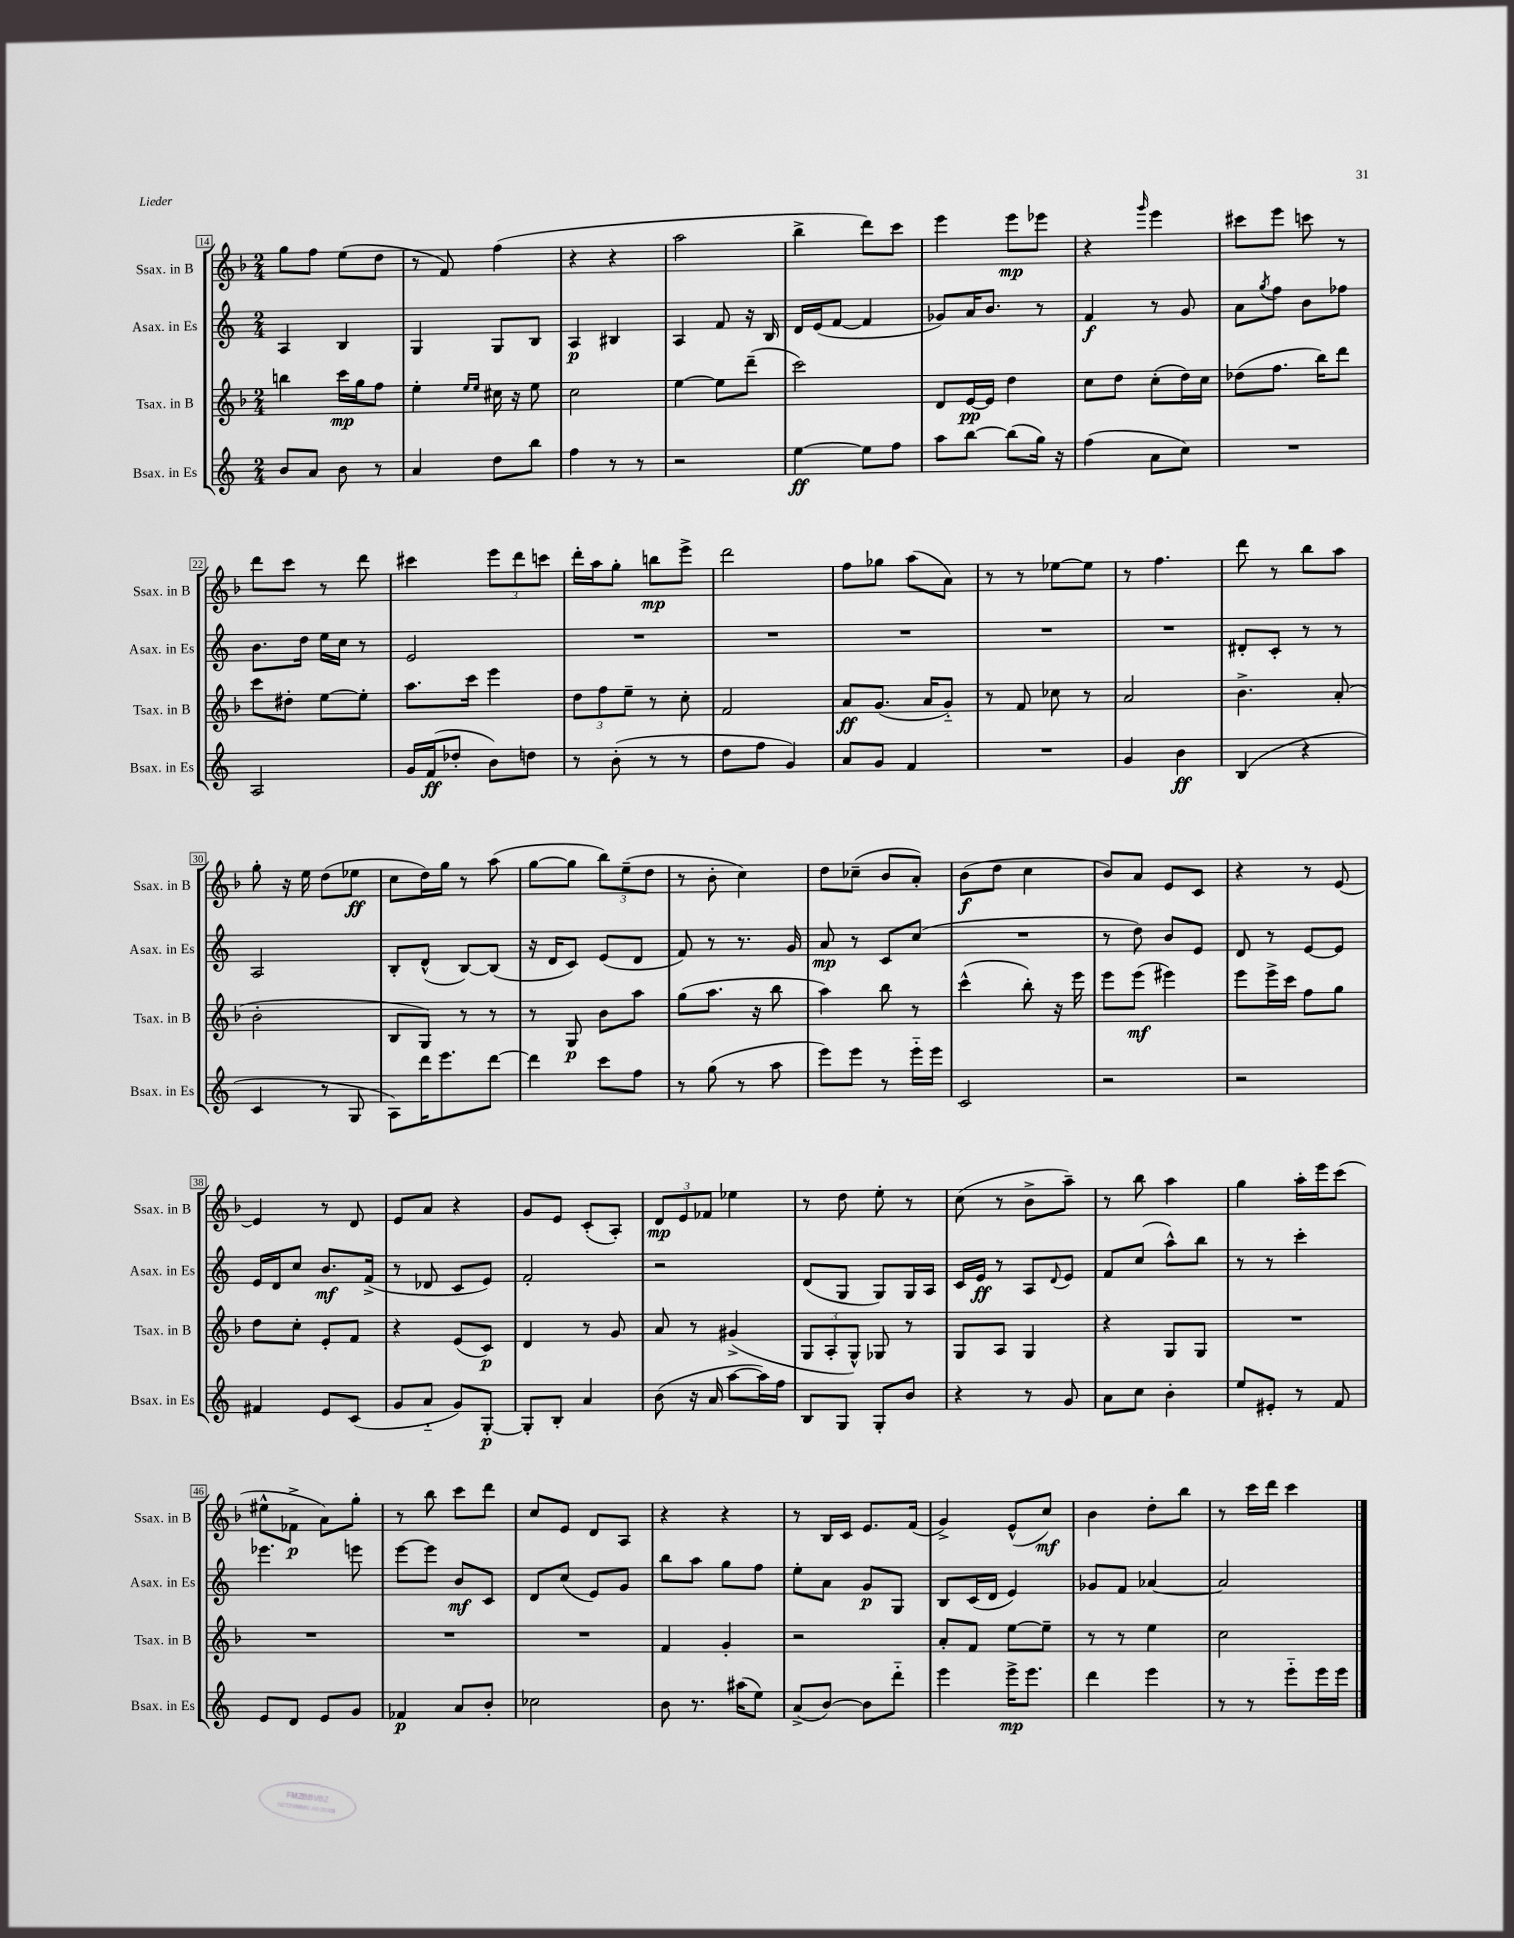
<<
\new StaffGroup <<
\new Staff = "s0" \with { instrumentName = "Ssax. in B" shortInstrumentName = "Ssax. in B" } {
    \clef treble \key f \major \numericTimeSignature \time 2/4
    g''8 f''8 e''8( d''8 |
    r8 f'8) f''4( |
    r4 r4 |
    a''2 |
    bes''4-> d'''8) c'''8 |
    e'''4 e'''8\mp ees'''8 |
    r4 \grace { g'''16 } e'''4 |
    cis'''8 e'''8 c'''8 r8 |
    d'''8 c'''8 r8 d'''8 |
    cis'''4 \tuplet 3/2 { e'''8 d'''8 c'''8 } |
    d'''16-. a''16 g''8-. b''8\mp e'''8-> |
    d'''2 |
    f''8 ges''8 a''8( a'8) |
    r8 r8 ees''8~ ees''8 |
    r8 f''4. |
    d'''8 r8 bes''8 a''8 |
    g''8-. r16 e''16 d''8( ees''8\ff |
    c''8 d''16) g''16 r8 a''8( |
    g''8~ g''8 \tuplet 3/2 { bes''8) e''8--( d''8 } |
    r8 bes'8-. c''4) |
    d''8 ces''8--( bes'8 a'8-.) |
    bes'8\f( d''8 c''4 |
    bes'8) a'8 e'8 c'8 |
    r4 r8 e'8~ |
    e'4 r8 d'8 |
    e'8 a'8 r4 |
    g'8 e'8 c'8-.( a8-.) |
    \tuplet 3/2 { d'8\mp e'8 fes'8 } ees''4 |
    r8 d''8 e''8-. r8 |
    c''8( r8 bes'8-> a''8--) |
    r8 bes''8 a''4 |
    g''4 a''16-. e'''16 c'''8( |
    eis''8-^ fes'8->\p a'8) g''8-. |
    r8 bes''8 c'''8 d'''8 |
    c''8 e'8 d'8 a8 |
    r4 r4 |
    r8 bes16 c'16 e'8. f'16( |
    g'4->) e'8-^( c''8\mf) |
    bes'4 d''8-. bes''8 |
    r8 c'''16 d'''16 c'''4 \bar "|." |
}
\new Staff = "s1" \with { instrumentName = "Asax. in Es" shortInstrumentName = "Asax. in Es" } {
    \clef treble \key c \major \numericTimeSignature \time 2/4
    a4 b4 |
    g4 g8 b8 |
    a4\p bis4 |
    a4 f'8 r16 b16 |
    d'16 e'16( f'8~ f'4 |
    ges'8) a'16 b'8. r8 |
    f'4\f r8 g'8 |
    a'8 \acciaccatura { g''8 } f''8 b'8 fes''8 |
    b'8. d''16 e''16 c''16 r8 |
    e'2 |
    R2 |
    R2 |
    R2 |
    R2 |
    R2 |
    dis'8-. c'8-. r8 r8 |
    a2 |
    b8-. d'8-^( b8~) b8( |
    r16 d'16 c'8) e'8( d'8 |
    f'8) r8 r8. g'16 |
    a'8\mp r8 c'8 c''8( |
    R2 |
    r8 d''8) b'8 e'8 |
    d'8 r8 e'8~ e'8 |
    e'16 d'16 c''8 b'8.\mf f'16->( |
    r8 des'8 c'8 e'8) |
    f'2-. |
    r2 |
    d'8( g8 g8) g16 a16 |
    c'16 e'16\ff r8 a8 \appoggiatura { d'8 } e'8 |
    f'8 c''8( a''8-^) b''8 |
    r8 r8 c'''4-. |
    ees'''4. e'''8 |
    e'''8~ e'''8 b'8\mf c'8 |
    d'8 c''8( e'8) g'8 |
    b''8 a''8 g''8 f''8 |
    e''8-. a'8 g'8\p g8 |
    b8 c'16( d'16 e'4) |
    ges'8 f'8 aes'4~ |
    aes'2 \bar "|." |
}
\new Staff = "s2" \with { instrumentName = "Tsax. in B" shortInstrumentName = "Tsax. in B" } {
    \clef treble \key f \major \numericTimeSignature \time 2/4
    b''4 c'''16\mp g''16 f''8 |
    e''4-. \grace { e''16 e''16 } cis''16 r16 e''8 |
    c''2 |
    e''4~ e''8 d'''8--( |
    c'''2) |
    d'8 e'16~\pp e'16 d''4 |
    c''8 d''8 c''8-.( d''16) c''16 |
    des''8( f''8. bes''16) d'''8 |
    c'''8 dis''8-. e''8~ e''8-. |
    a''8. c'''16 e'''4 |
    \tuplet 3/2 { d''8 f''8 e''8-- } r8 c''8-. |
    f'2 |
    a'8\ff g'8.( a'16 g'8-_) |
    r8 f'8 ces''8 r8 |
    a'2 |
    bes'4.-> a'8-.( |
    bes'2-. |
    bes8 g8) r8 r8 |
    r8 g8\p bes'8 a''8 |
    g''8( a''8. r16 bes''8 |
    a''4) bes''8 r8 |
    c'''4-^( bes''8-.) r16 e'''16 |
    e'''8 e'''8\mf( eis'''4) |
    e'''8 e'''16-> c'''16 f''8 g''8 |
    d''8 c''8-. e'8-. f'8 |
    r4 e'8( c'8\p) |
    d'4 r8 g'8 |
    a'8 r8 gis'4->( |
    \tuplet 3/2 { g8 a8-. g8-^) } ges8 r8 |
    g8 a8 g4 |
    r4 g8 g8 |
    R2 |
    R2 |
    R2 |
    R2 |
    f'4 g'4-. |
    r2 |
    a'8-. f'8 e''8~ e''8-- |
    r8 r8 e''4 |
    c''2 \bar "|." |
}
\new Staff = "s3" \with { instrumentName = "Bsax. in Es" shortInstrumentName = "Bsax. in Es" } {
    \clef treble \key c \major \numericTimeSignature \time 2/4
    b'8 a'8 b'8 r8 |
    a'4 d''8 b''8 |
    f''4 r8 r8 |
    r2 |
    e''4~\ff e''8 f''8 |
    a''8 b''8~ b''8( g''16) r16 |
    f''4( a'8 c''8) |
    R2 |
    a2 |
    g'16 f'16\ff( des''8-. b'8) d''8 |
    r8 b'8-.( r8 r8 |
    d''8 f''8 g'4) |
    a'8 g'8 f'4 |
    R2 |
    g'4 b'4\ff |
    b4( r4 |
    c'4 r8 g8 |
    a8) d'''16 e'''8. d'''8~ |
    d'''4 c'''8 f''8 |
    r8 g''8( r8 a''8 |
    e'''8) e'''8 r8 e'''16-_ e'''16 |
    c'2 |
    r2 |
    r2 |
    fis'4 e'8 c'8( |
    g'8 a'8-_ g'8) g8~-.\p |
    g8-. b8-. a'4 |
    b'8( r16 a'16 a''8~ a''16) f''16 |
    b8 g8 g8-. b'8 |
    r4 r8 g'8 |
    a'8 c''8 b'4-. |
    e''8 eis'8-. r8 f'8 |
    e'8 d'8 e'8 g'8 |
    fes'4\p a'8 b'8-. |
    ces''2 |
    b'8 r8. ais''16( e''8) |
    a'8->( b'8~) b'8 d'''8-_ |
    e'''4 e'''16->\mp e'''8. |
    d'''4 e'''4 |
    r8 r8 e'''8-_ e'''16 e'''16 \bar "|." |
}
>>
>>
\layout { \context { \Score currentBarNumber = #14 \override BarNumber.stencil = #(make-stencil-boxer 0.1 0.3 ly:text-interface::print) } }
